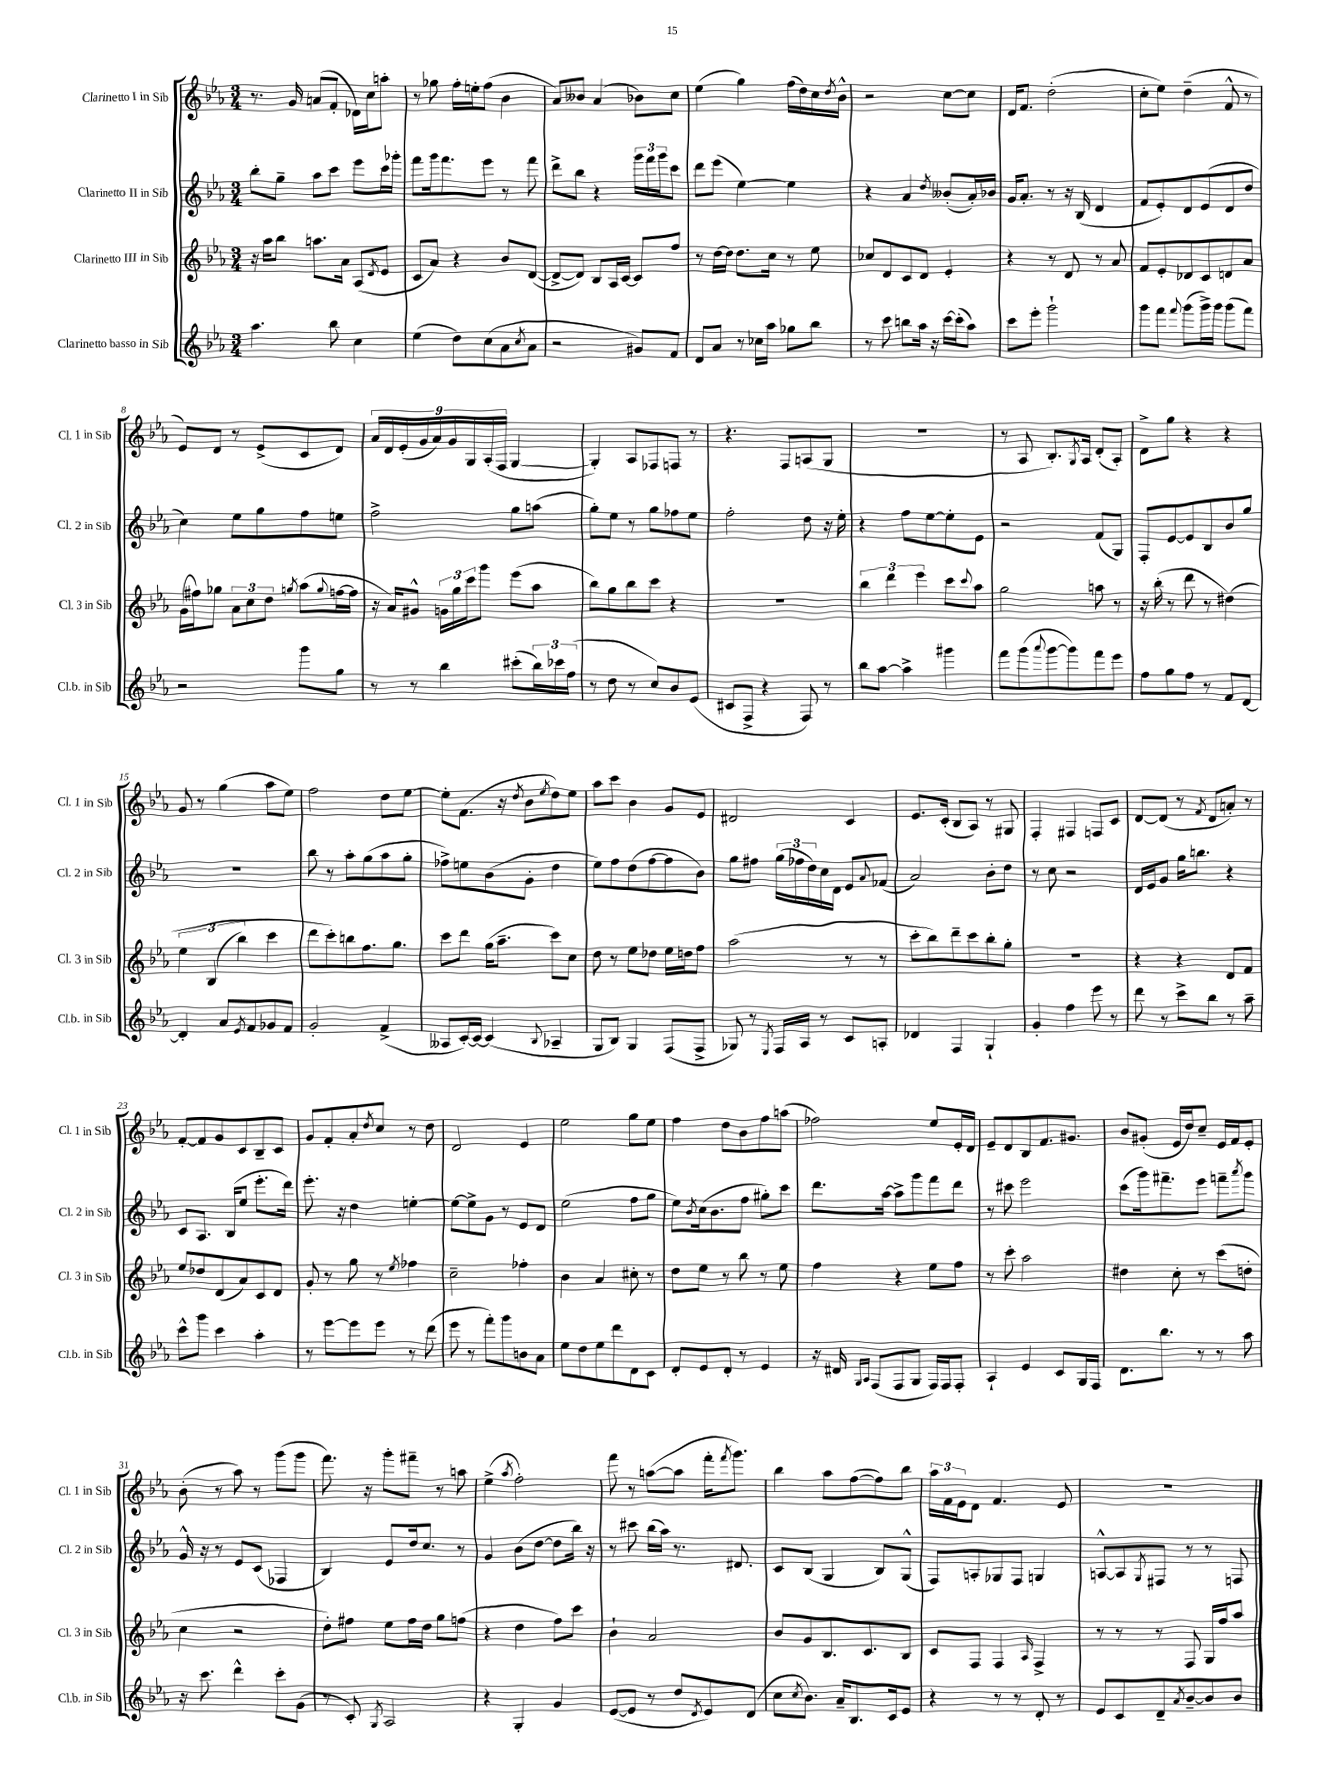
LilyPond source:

<<
\new StaffGroup <<
\new Staff = "s0" \with { instrumentName = "Clarinetto I in Sib" shortInstrumentName = "Cl. 1 in Sib" } {
    \clef treble \key ees \major \numericTimeSignature \time 3/4
    r8. g'16 a'8( f'8-. des'16) c''16 a''8-. |
    r8 ges''8 f''16-. e''16-. f''8( bes'4 |
    aes'8) beses'8 aes'4( bes'8) c''8 |
    ees''4( g''4) f''16( d''16) c''16 \acciaccatura { d''8 } bes'16-^ |
    r2 c''8~ c''8 |
    d'16 f'8. d''2-.( |
    c''8-. ees''8) d''4--( f'8-^ r8 |
    ees'8) d'8 r8 ees'8->( c'8 d'8) |
    \tuplet 9/8 { aes'16 d'16 ees'16-.( g'16 aes'16) g'16 g16 aes16-.( f16 } g4~ |
    g4-.) aes8 fes8 f8 r8 |
    r4. f8 a8( g8 |
    R2. |
    r8 aes8 bes8.-.) \acciaccatura { g8 } aes16 d'8-.( aes8-.) |
    d'8-> g''8 r4 r4 |
    g'8 r8 g''4( aes''8 ees''8) |
    f''2 d''8 ees''8~ |
    ees''8-. f'8.( r16 \acciaccatura { d''8 } bes'8 \acciaccatura { ees''8 } d''8) ees''8 |
    aes''8 c'''8 bes'4 g'8 ees'8 |
    dis'2 c'4 |
    ees'8. c'16-.( bes8 aes8) r8 gis8 |
    f4-. fis4 f8 c'8 |
    d'8~ d'8( r8 \acciaccatura { f'8 } d'8 a'8-.) r8 |
    f'8~-. f'8 g'8 c'8 bes8-- c'8 |
    g'8 f'8-. aes'8-. \acciaccatura { d''8 } c''8 r8 d''8 |
    d'2 ees'4 |
    ees''2 g''8 ees''8 |
    f''4 d''8 bes'8 f''8 a''8( |
    fes''2) ees''8 ees'16-. d'16 |
    ees'8-- d'8 bes8 f'8. gis'8. |
    bes'8 gis'8-.( ees'16 d''16) c''8-- ees'16 f'16 ees'8-. |
    bes'8-.( r8 aes''8) r8 g'''8( g'''8 |
    f'''8.) r16 g'''8-. fis'''8-- r8 a''8 |
    ees''4->( \acciaccatura { aes''8 } f''2-.) |
    f'''8 r8 a''8~( a''8 f'''16-. \acciaccatura { f'''8 } g'''8.) |
    bes''4 aes''8 f''8~( f''8) bes''8 |
    \tuplet 3/2 { aes''16 f'16 ees'16 } d'8 f'4. ees'8 |
    R2. \bar "|." |
}
\new Staff = "s1" \with { instrumentName = "Clarinetto II in Sib" shortInstrumentName = "Cl. 2 in Sib" } {
    \clef treble \key ees \major \numericTimeSignature \time 3/4
    bes''8-. g''8-- aes''8 c'''8 ees'''8 c'''16 ges'''16-. |
    f'''8 g'''16 f'''8. ees'''8 r8 f'''8 |
    d'''8-> bes''8 r4 \tuplet 3/2 { g'''16 f'''16 g'''16 } c'''8 |
    d'''8 ees'''8( ees''4~) ees''4 |
    r4 aes'4 \acciaccatura { d''8 } beses'8-.( aes'16-.) bes'16 |
    g'16 aes'8.-. r8 r16 bes16( d'4 |
    f'8 ees'8-.) d'8 ees'8( d'8 d''8 |
    c''4) ees''8 g''8 f''8 e''8 |
    f''2-> g''8 a''8( |
    g''8-.) ees''8 r8 g''8 fes''8 ees''8 |
    f''2-. d''8 r16 ees''16-. |
    r4 f''8 ees''8~ ees''8-. ees'8 |
    r2 f'8( g8) |
    f8-. ees'8~ ees'8 bes8 bes'8 g''8 |
    R2. |
    bes''8 r8 aes''8-. g''8( aes''8 g''8-. |
    fes''8->) e''8 bes'8( g'8-. d''4 |
    ees''8) f''8 d''8( f''8~ f''8 bes'8) |
    g''8 fis''8 \tuplet 3/2 { g''16( fes''16 d''16) } c''16 d'16 ees'8 \appoggiatura { aes'8 } fes'8( |
    aes'2) bes'8-. d''8 |
    r8 c''8 r2 |
    d'16 ees'16 g'8 g''16 b''8. r4 |
    c'8 aes8. bes16( ees''8 ees'''8.-. d'''16) |
    ees'''8.-. r16 d''4 e''4~-. |
    e''8~ e''8-> g'8 r8 ees'8 d'8 |
    ees''2( f''8 g''8 |
    ees''8) \acciaccatura { bes'8 } c''16( bes'8. f''8 gis''8-.) c'''8 |
    d'''8. aes''16~ aes''8-> g'''8 f'''8 d'''8 |
    r8 cis'''8 ees'''2 |
    c'''8( g'''16) fis'''8.-- ees'''8 f'''8-- \acciaccatura { aes'''8 } g'''8 |
    g'16-^ r16 r8 ees'8 c'8( fes4 |
    bes4) ees'8 d''16 c''8. r8 |
    g'4 bes'8( d''8~ d''8 bes''16) r16 |
    r8 cis'''8 bes''16( aes''16) r8. dis'8. |
    c'8 bes8( g4 bes8) g8-^( |
    f8) a8-. ges8 f8 g4 |
    a8~-^ a8 \acciaccatura { g8 } fis8 r8 r8 f8 \bar "|." |
}
\new Staff = "s2" \with { instrumentName = "Clarinetto III in Sib" shortInstrumentName = "Cl. 3 in Sib" } {
    \clef treble \key ees \major \numericTimeSignature \time 3/4
    r16 aes''16 bes''8 a''8. aes'16 aes8( \acciaccatura { d'8 } ees'8 |
    c'8 aes'8) r4 bes'8 d'8~( |
    d'8~-> d'8) bes8 aes16 c'16~ c'8 f''8 |
    r8 d''16~ d''16 d''8. c''16 r8 ees''8 |
    ces''8 d'8 c'8 d'8 ees'4-. |
    r4 r8 d'8 r8 aes'8 |
    f'8 ees'8-. des'8 c'8 d'8 aes'8 |
    g'16( fis''16) ges''8 \tuplet 3/2 { aes'8 c''8 d''8 } \acciaccatura { g''8 } aes''8( \appoggiatura { g''8 } f''16~ f''16 |
    r16 aes'16) gis'8-^ \tuplet 3/2 { g'16 g''16 c'''16 } g'''8 ees'''8( aes''8 |
    bes''8) g''8 bes''8 c'''8 r4 |
    R2. |
    \tuplet 3/2 { bes''4 d'''4 ees'''4 } c'''8 \appoggiatura { c'''8 } aes''8 |
    g''2 a''8 r8 |
    r16 bes''16-.( r8 d'''8 r8 dis''4)\( |
    \tuplet 3/2 { ees''4 bes4( bes''4) } c'''4 |
    d'''8 c'''8-.\) b''8 f''8. g''8. |
    c'''8 d'''8 g''16( aes''8.-- c'''8) c''8 |
    d''8 r8 ees''8 des''8 ees''16 d''16 f''8 |
    aes''2( r8 r8 |
    c'''8-. bes''8) d'''8-- c'''8 bes''8-. g''8-. |
    R2. |
    r4 r4 d'8 f'8 |
    ees''8 des''8 d'8( aes'8) c'8 d'8 |
    g'8-. r8 g''8 r8 \acciaccatura { ees''8 } fes''4 |
    c''2-- fes''4-. |
    bes'4 aes'4 cis''8-. r8 |
    d''8 ees''8 r8 bes''8 r8 ees''8 |
    f''4 r4 ees''8 f''8 |
    r8 c'''8-. aes''2 |
    dis''4 c''8-. r8 c'''8( d''8-. |
    c''4 r2 |
    d''8-.) fis''8 ees''8 fis''16 d''16 g''8 f''8( |
    r4 d''4 f''8) c'''8 |
    bes'4-! aes'2 |
    bes'8 g'8 bes8. c'8. bes8 |
    c'8 f8 f4 \grace { aes16 } f4-> |
    r8 r8 r8 f8 g16 f''16 aes''8 \bar "|." |
}
\new Staff = "s3" \with { instrumentName = "Clarinetto basso in Sib" shortInstrumentName = "Cl.b. in Sib" } {
    \clef treble \key ees \major \numericTimeSignature \time 3/4
    aes''4. bes''8 c''4 |
    ees''4( d''8) c''8( aes'8 \acciaccatura { c''8 } aes'8 |
    r2 gis'8) f'8 |
    d'8 aes'8 r8 ces''16 aes''16 ges''8 bes''8 |
    r8 c'''8 b''8 aes''16 r16 c'''16~ c'''16-.( aes''8) |
    c'''8 ees'''8-. g'''2-! |
    g'''8 f'''8 \appoggiatura { f'''8 } g'''8( g'''16->) g'''16 g'''8( f'''8) |
    r2 g'''8 g''8 |
    r8 r8 bes''4 cis'''8-.( \tuplet 3/2 { bes''16) ces'''16 f''16( } |
    r8 d''8 r8 c''8) bes'8 ees'8( |
    cis'8 f8-> r4 f8) r8 |
    bes''8 aes''8~ aes''4-> gis'''4 |
    f'''8 g'''8( \appoggiatura { aes'''8 } g'''8~ g'''8) f'''8 ees'''8 |
    f''8 g''8 f''8 r8 f'8 d'8~ |
    d'4-. aes'8 \acciaccatura { ees'8 } f'8 ges'8 f'8 |
    g'2-. f'4->( |
    aeses8 c'16~-.) c'16~ c'4( \appoggiatura { bes8 } aes4-- |
    g8 bes8) g4 f8( f8-> |
    ges8) r8 \acciaccatura { ees8 } f16 aes16 r8 c'8 a8-. |
    des'4 f4 g4-! |
    g'4-. f''4 ees'''8 r8 |
    d'''8 r8 c'''8-> bes''8 r8 aes''8-- |
    c'''8-^ g'''8 c'''4 aes''4-. |
    r8 ees'''8~ ees'''8 ees'''8 r8 d'''8( |
    ees'''8 r8 f'''8-.) g'''8 b'8 aes'8 |
    ees''8 d''8 ees''8 d'''8 d'8 c'8 |
    d'8-. ees'8 d'8-. r8 ees'4 |
    r16 dis'16 \grace { g16 aes16 } f8( f8 g8 f16) f16 f8-. |
    aes4-! ees'4 c'8 g16 f16 |
    d'8. bes''8. r8 r8 aes''8 |
    r16 c'''8. d'''4-^ c'''8-. g'8( |
    r8 c'8-.) \acciaccatura { g8 } aes2 |
    r4 g4-. g'4 |
    ees'8~( ees'8 r8 d''8 \acciaccatura { d'8 } ees'8) d'8( |
    c''8 \acciaccatura { c''8 } bes'8.) aes'16-- bes8. c'16 ees'8 |
    r4 r8 r8 d'8-. r8 |
    ees'8 c'8 d'8-- \acciaccatura { aes'8 } bes'8~-- bes'8 bes'8 \bar "|." |
}
>>
>>
